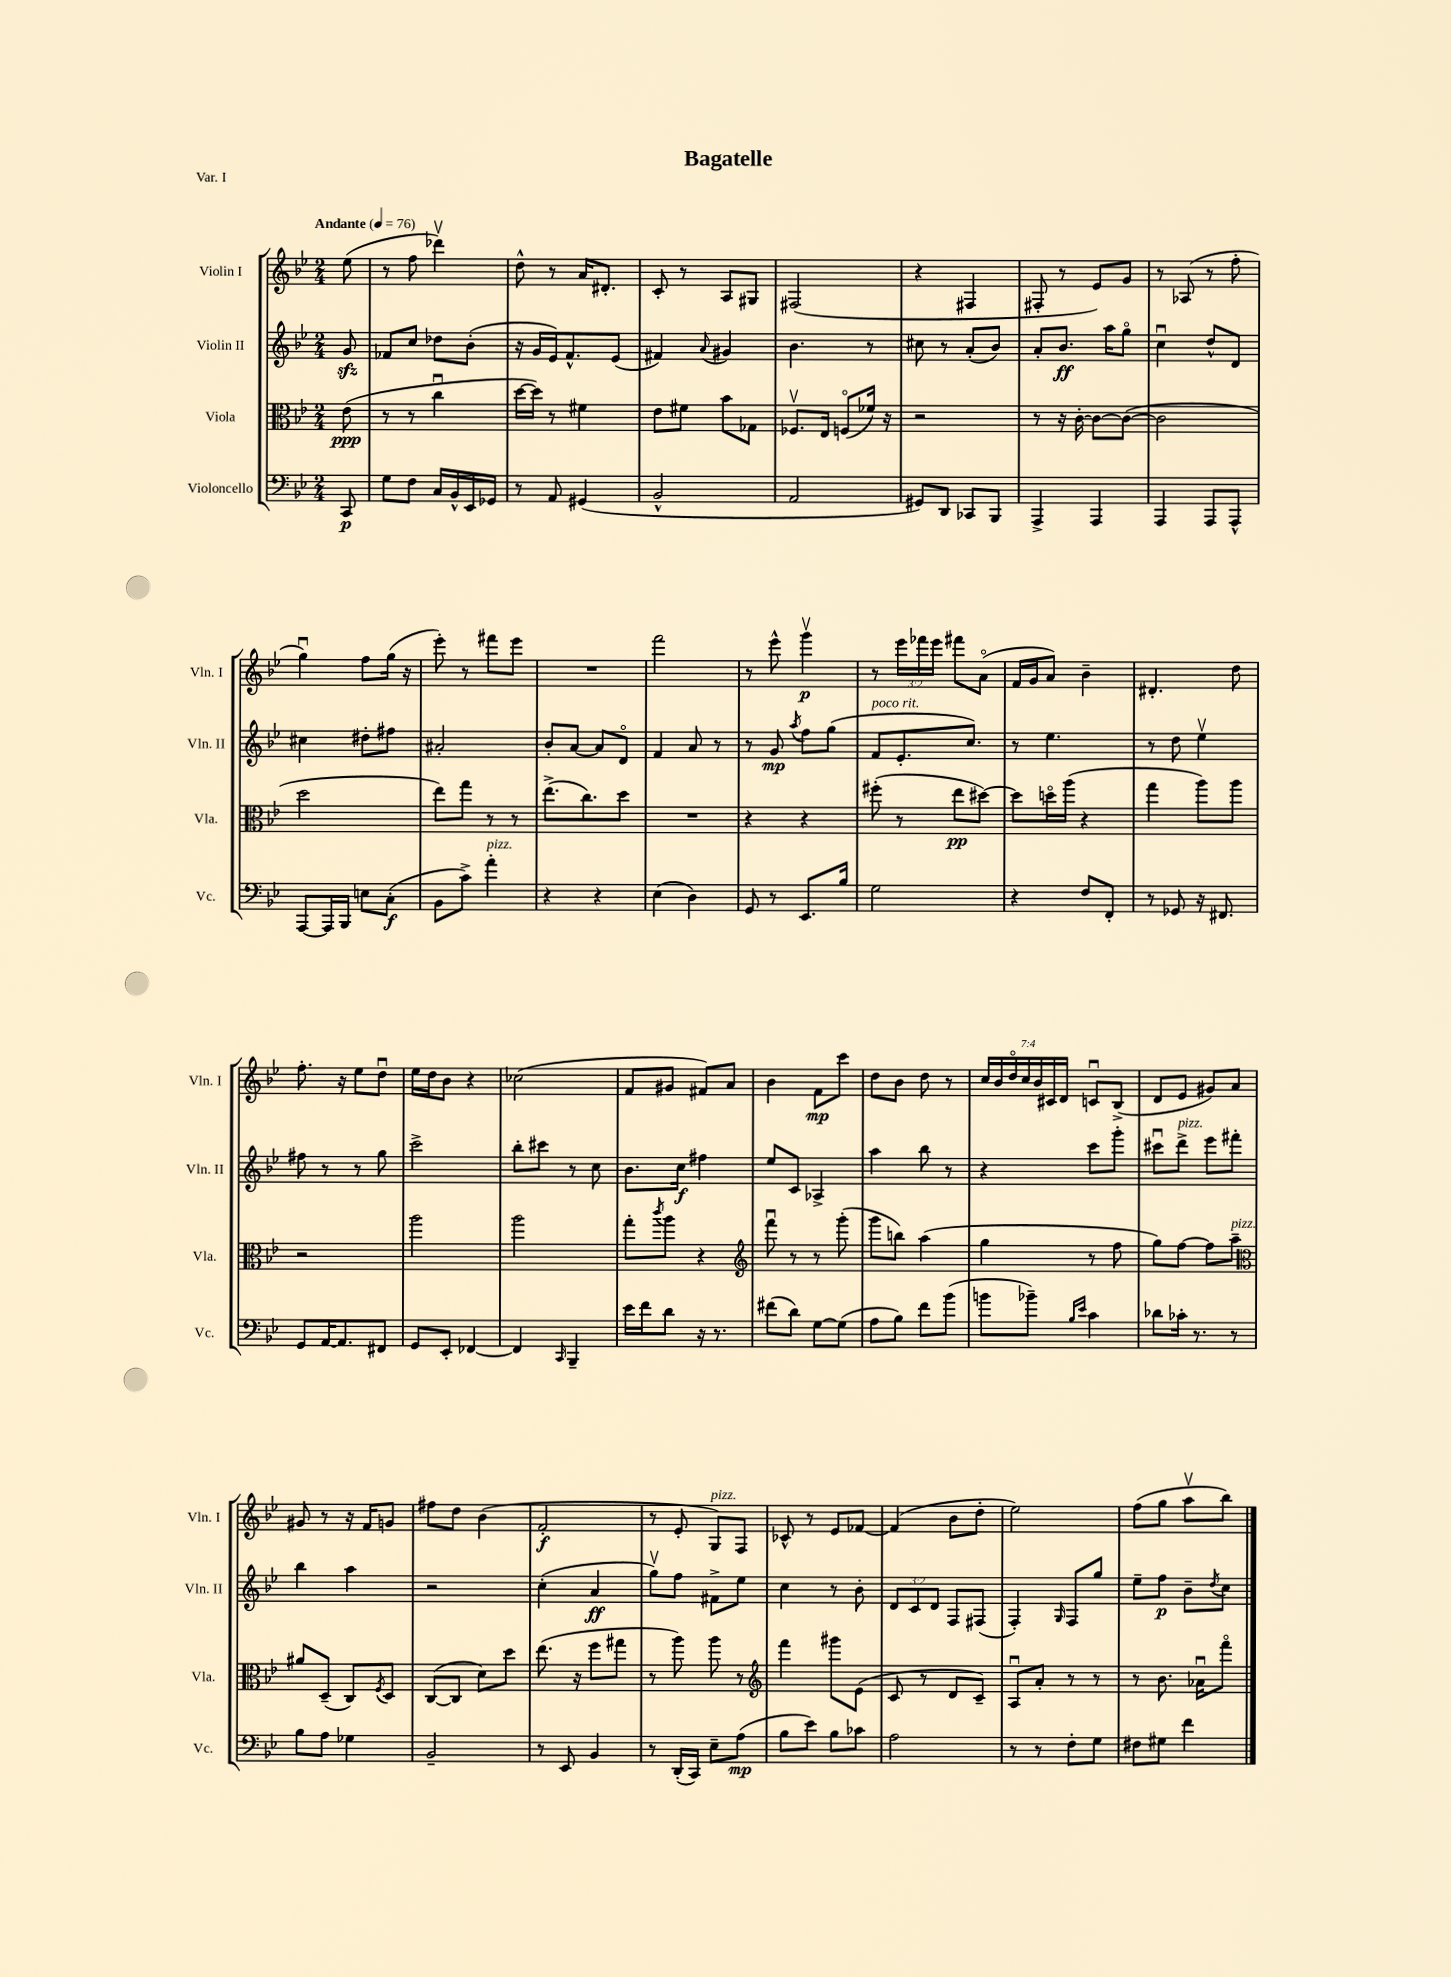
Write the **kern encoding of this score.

**kern	**kern	**kern	**kern
*staff4	*staff3	*staff2	*staff1
*clefF4	*clefC3	*clefG2	*clefG2
*k[b-e-]	*k[b-e-]	*k[b-e-]	*k[b-e-]
*M2/4	*M2/4	*M2/4	*M2/4
*MM76	*MM76	*MM76	*MM76
8CC	(8e-	8g	(8ee-
=	=	=	=
8G	8r	8f-	8r
8F	8r	8cc	8ff
16C	4ccu	8dd-	4ddd-v)
16BB-^^	.	.	.
16EE-	.	(8b-'	.
16GG-	.	.	.
=	=	=	=
8r	[16dd	16r	8dd^^
.	16dd])	16g	.
8AA	8r	16e-)	8r
.	.	8.f^^	.
(4GG#	4f#	.	16a
.	.	.	8.d#'
.	.	(8e-	.
=	=	=	=
2BB-^^	8e-	4f#)	8c'
.	8f#	.	8r
.	.	8qqa	.
.	8b-	4g#	8A
.	8G-	.	8G#
=	=	=	=
2AA	8.F-v	4.b-	(2F#
.	16E-	.	.
.	(8Fo	.	.
.	16f-)	8r	.
.	16r	.	.
=	=	=	=
8GG#)	2r	8cc#	4r
8DD	.	8r	.
8CC-	.	(8a'	4F#
8BBB-	.	8b-)	.
=	=	=	=
4AAA^	8r	8a'	8F#'
.	16r	8.b-	8r
.	[16c'	.	.
4AAA	8c_	.	8e-)
.	.	16aa	.
.	(8c_	8ggo	8g
=	=	=	=
4AAA	2c]	4ccu	8r
.	.	.	(8A-
8AAA	.	8dd^^	8r
8AAA^^	.	8d	8ff'
=	=	=	=
[8AAA	2dd	4cc#	4ggu)
16AAA]	.	.	.
16BBB-	.	.	.
8E	.	8dd#'	8ff
(8C'	.	8ff#	(16gg
.	.	.	16r
=	=	=	=
8BB-	8ee-)	2a#'	8eee-')
8c^)	8gg	.	8r
4a'	8r	.	8fff#
.	8r	.	8eee-
=	=	=	=
4r	(8.ee-^	8b-'	2r
.	.	[8a	.
.	8.cc)	.	.
4r	.	8a]	.
.	8dd	8do	.
=	=	=	=
(4E-	2r	4f	2fff
4D)	.	8a	.
.	.	8r	.
=	=	=	=
8GG	4r	8r	8r
8r	.	8g	8eee-^^
.	.	8qaa	.
8.EE-	4r	8ff	4gggv
.	.	(8gg	.
16B-	.	.	.
=	=	=	=
2G	(8ff#'	8f	8r
.	8r	8.e-'	24eee-
.	.	.	24fff-
.	.	.	24eee-
.	8ee-	.	8fff#
.	.	8.cc)	.
.	[8dd#)	.	(8ao
=	=	=	=
4r	8dd#]	8r	16f
.	.	.	16g
.	16ddo	4.ee-	8a)
.	(16aa	.	.
8F	4r	.	4b-~
8FF'	.	.	.
=	=	=	=
8r	4gg	8r	4.d#'
8GG-	.	8dd	.
16r	8aa)	4ee-v	.
8.FF#	.	.	.
.	8aa	.	8dd
=	=	=	=
8GG	2r	8ff#	8.ff'
[16AA	.	8r	.
8.AA]	.	.	16r
.	.	8r	8ee-
8FF#	.	8gg	8ddu
=	=	=	=
8GG	2aa	2ccc^	16ee-
.	.	.	16dd
8EE-'	.	.	8b-
[4FF-	.	.	4r
=	=	=	=
4FF-]	2aa	8bb-'	(2cc-
.	.	8ccc#	.
16qqCC	.	.	.
4BBB-~	.	8r	.
.	.	8cc	.
=	=	=	=
16e-	8gg'	8.b-	8f
16f	.	.	.
.	8qccc	.	.
8d	8aa	.	8g#
.	.	16cc	.
16r	4r	4ff#	8f#)
8.r	.	.	.
.	.	.	8a
=	=	=	=
*	*clefG2	*	*
(8f#	8fffu	8ee-	4b-
8d)	8r	8c	.
[8G	8r	4A-^	8f
(8G]	(8ggg'	.	8ccc
=	=	=	=
8A	8ggg	4aa	8dd
8B-)	8bb)	.	8b-
8f	(4aa	8bb-	8dd
(8b-	.	8r	8r
=	=	=	=
8b	4gg	4r	28cc
.	.	.	28b-
.	.	.	28ddo
.	.	.	28cc
8b-~)	.	.	.
.	.	.	28b-
.	.	.	28c#
.	.	.	28d
16qqB-	.	.	.
16qqe-	.	.	.
4c	8r	8ccc	8cu
.	8ff	8ggg'	(8B-^
=	=	=	=
8d-	8gg)	8ccc#u	8d
16c-'	[8ff	8ddd^	8e-
8.r	.	.	.
.	8ff]	8eee-	8g#)
8r	8aa~	8fff#'	8a
=	=	=	=
*	*clefC3	*	*
8B-	8a#	4bb-	8g#
8A	(8D~	.	8r
4G-	8C)	4aa	16r
.	.	.	16f
.	8qF	.	.
.	8D	.	8g
=	=	=	=
2BB-~	([8C	2r	8ff#
.	8C]	.	8dd
.	8d)	.	(4b-
.	8dd	.	.
=	=	=	=
8r	(8.ee-	(4cc'	2f'
8EE-	.	.	.
.	16r	.	.
4BB-	8ff	4a	.
.	8gg#	.	.
=	=	=	=
8r	8r	8ggv)	8r
(16DD'	8aa)	8ff	8e-'
16CC)	.	.	.
8E-~	8aa	8f#^	8G)
(8A	8r	8ee-	8F
=	=	=	=
*	*clefG2	*	*
8B-	4fff	4cc	8c-^^
8e-)	.	.	8r
8B-	8ggg#	8r	8e-
8c-	(8e-	8b-'	[8f-
=	=	=	=
2A	8c	12d	(4f-]
.	.	12c	.
.	8r	.	.
.	.	12d	.
.	8d	8F	8b-
.	8c~)	(8F#	8dd'
=	=	=	=
8r	8Au	4F')	2ee-)
8r	8a'	.	.
.	.	16qqG	.
8F'	8r	8F	.
8G	8r	8gg	.
=	=	=	=
8F#	8r	8ee-~	(8ff
8G#	8.b-	8ff	8gg
4f	.	8b-~	8aav
.	16a-u	.	.
.	.	8qdd	.
.	8fffo	8cc	8bb-)
==	==	==	==
*-	*-	*-	*-
